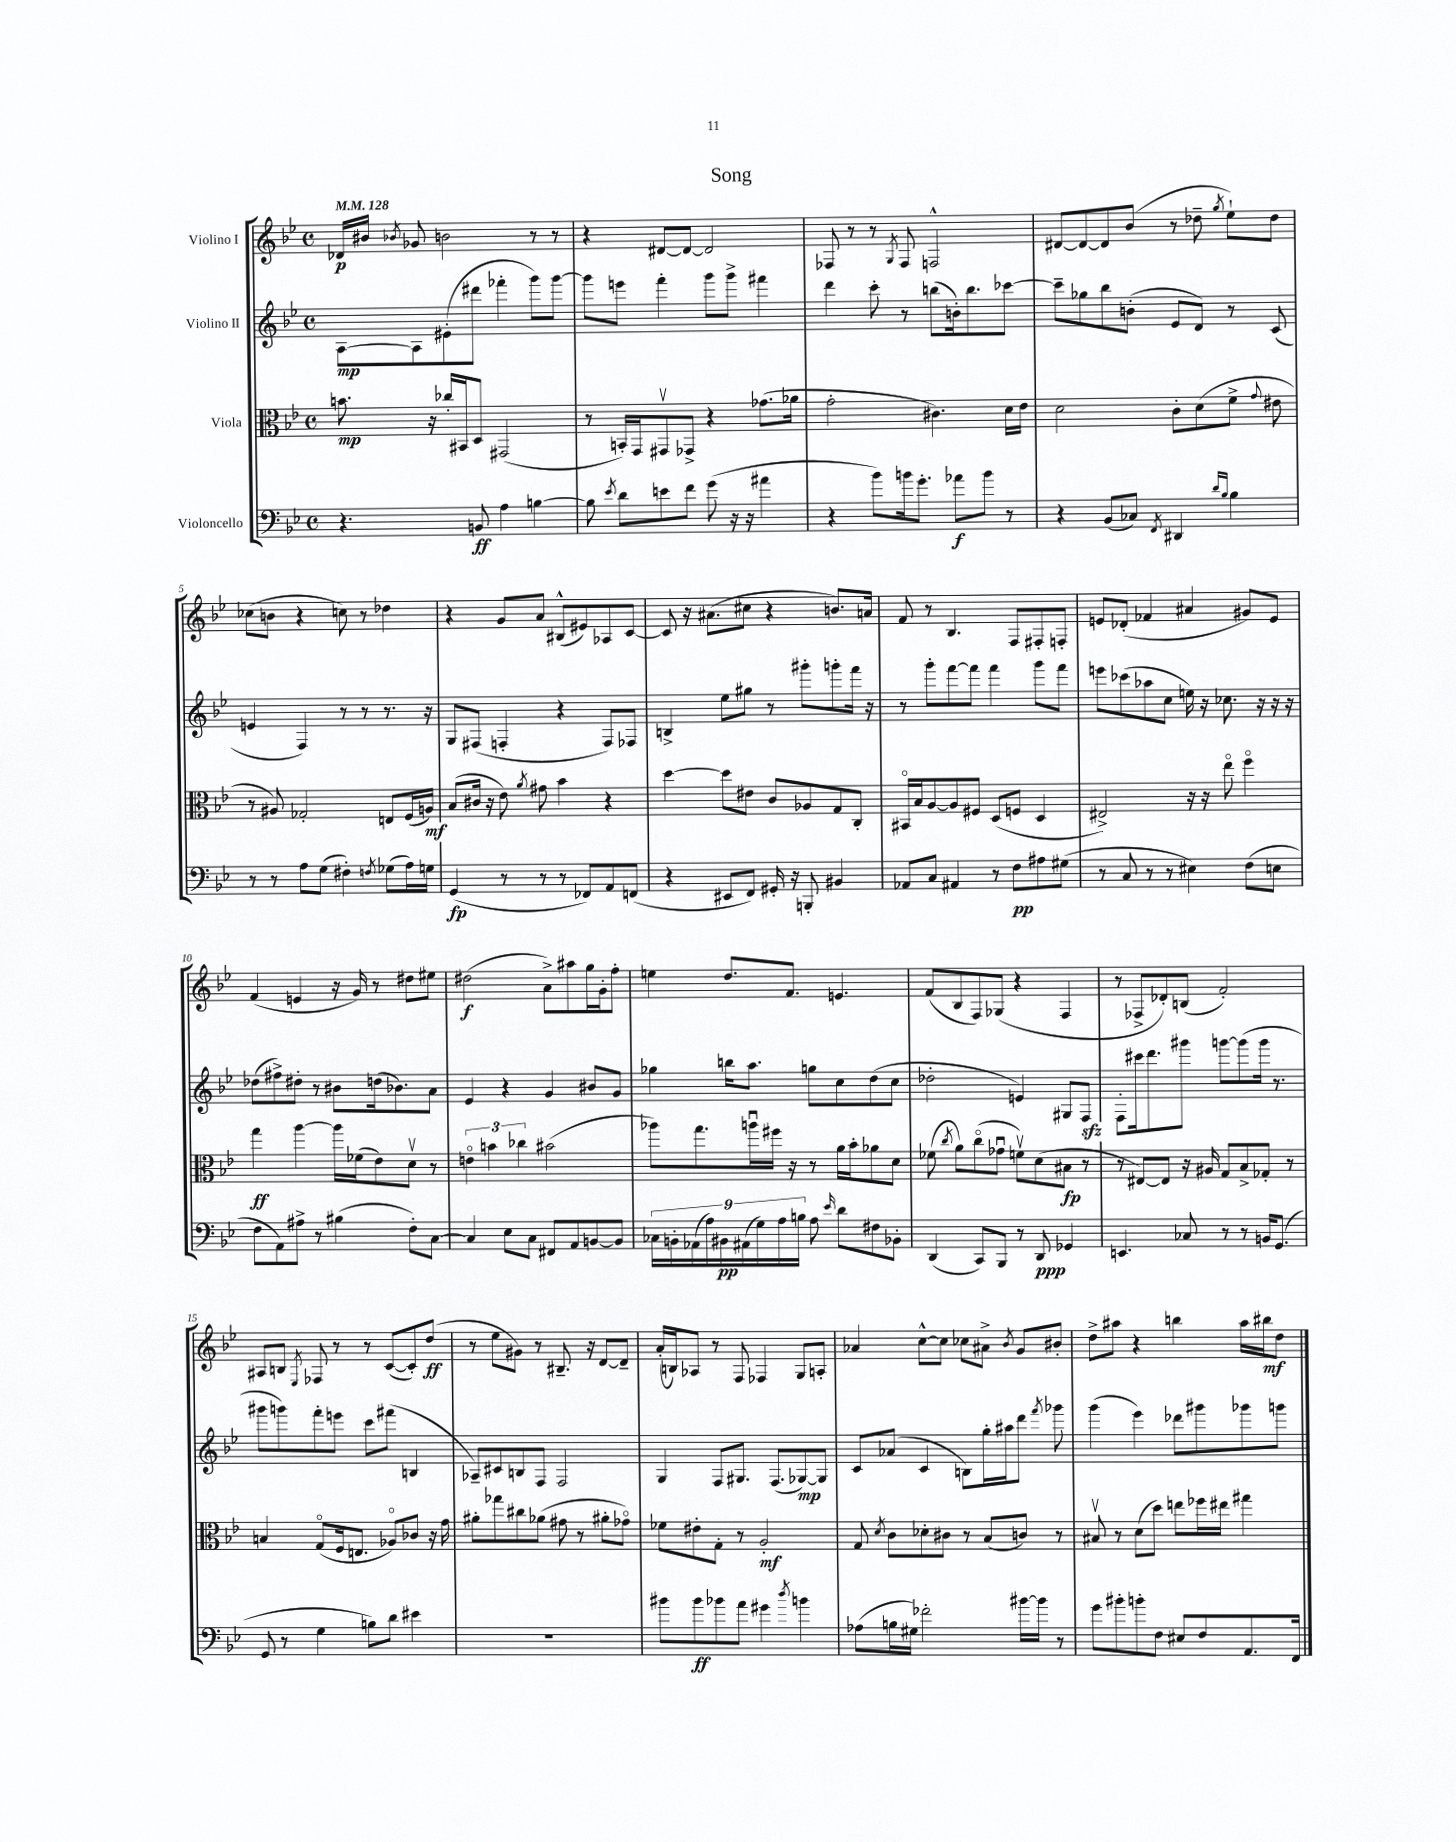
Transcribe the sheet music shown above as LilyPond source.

\header { title = "Song" }
<<
\new StaffGroup <<
\new Staff = "s0" \with { instrumentName = "Violino I" } {
    \clef treble \key bes \major \defaultTimeSignature \time 4/4 \tempo 4 = 128
    \autoBeamOff des'16[\p bis'16] \acciaccatura { bes'8 } ges'8 b'2 r8 r8 |
    r4 dis'8[~ dis'8]~ dis'2 |
    fes8 r8 r8 \acciaccatura { g8 } fes8 f2-^ |
    dis'8[~ dis'8~ dis'8 bes'8]( r8 des''8-- \acciaccatura { g''8 } ees''8[-!) des''8] |
    ces''8[( b'8] r4 c''8) r8 des''4 |
    r4 g'8[ a'8] bis8[-^( eis'8) aes8 c'8]~ |
    c'8 r16 ais'8.[( cis''8] r4 b'8.[) a'16] |
    f'8 r8 bes4. f8[ fis8-. f8]-. |
    e'8[ des'8]-.( fes'4 ais'4 gis'8[) e'8] |
    f'4( e'4 r16 g'16) r8 dis''8[ eis''8] |
    dis''2\f( a'8[->) ais''8 g''16 g'16-. f''8]-. |
    e''4 d''8.[ f'8.] e'4. |
    f'8[( bes8 f8) ges8]( r4 f4 |
    r8 fes8[-> des'8-.) b8]( f'2-.) |
    ais8[ b8] \acciaccatura { ees8 } fes8 r8 r8 c'8[~( c'8-.) d''8]\ff( |
    r8 ees''8[ gis'8]) r8 bis8.-- r16 d'8[~ d'8]-- |
    a'16[-.( b16) aes8] r8 f8 fes4 g8[ a8]-. |
    aes'4 c''8[~-^ c''8] ces''8[ ais'8]-> \acciaccatura { bes'8 } g'8[ bis'8]-. |
    d''8[-> ais''8] r4 b''4 ais''16[ bis''16\mf d''8] \bar "|." |
}
\new Staff = "s1" \with { instrumentName = "Violino II" } {
    \clef treble \key bes \major \defaultTimeSignature \time 4/4
    \autoBeamOff a8[~\mp a8 eis'8-.( dis'''8] fes'''4-. g'''8[) g'''8]~ |
    g'''8[ e'''8] f'''4-. g'''8[ g'''8]-> fis'''4 |
    d'''4 c'''8-. r8 b''8[( b'16-.) b''8. ces'''8]~ |
    ces'''8[-- ges''8 bes''8 b'8]-.( ees'8[ d'8]) r8 c'8( |
    e'4 f4) r8 r8 r8. r16 |
    g8[ fis8]( f4-. r4 f8[) fes8] |
    b4-> ees''8[ gis''8] r8 gis'''8[-. g'''8-. f'''16] r16 |
    r8 g'''8[-. f'''8~ f'''8] f'''4 g'''8[ f'''8] |
    e'''8[ ces'''8( aes''8 c''8] e''16) r16 ces''8. r16 r16 r16 |
    des''8[( fis''8->) dis''8]-. r8 bis'8[ d''16( bes'8.) a'8] |
    ees'4 r4 g'4 bis'8[ g'8] |
    ges''4 b''16[ a''8.] g''8[ c''8 d''8( c''8] |
    des''2-. e'4) gis8[ f8]\sfz |
    f8[-. cis'''16 d'''8. gis'''8] g'''8[~ g'''8( g'''16] r8. |
    gis'''8[ g'''8) f'''8-. e'''8] c'''8[ fis'''8]( b4 |
    aes8[--) cis'8 b8 f8] f2 |
    g4 f8[ gis8.] f8.[( ges8~\mp) ges8] |
    c'8[ aes'8]( c'4 b8[) g''16-. ais''16 d'''8] \acciaccatura { f'''8 } ges'''8 |
    g'''4( ees'''4) des'''8[ gis'''8 ges'''8 g'''8] \bar "|." |
}
\new Staff = "s2" \with { instrumentName = "Viola" } {
    \clef alto \key bes \major \defaultTimeSignature \time 4/4
    \autoBeamOff b'8.\mp r16 ces''16[-. bis,16 d8] gis,2( |
    r8 b,16[-.) g,16 gis,8\upbow ges,8]-> r4 ges'8.[( aes'16] |
    g'2-. cis'4.) d'16[ ees'16] |
    d'2 c'8[-. d'8( f'8]-> \appoggiatura { g'8 } eis'8 |
    r8 ais8) ges2-. e8[ f16( a16]\mf) |
    bes8[( cis'16] r16 ees'8) \acciaccatura { a'8 } gis'8 bes'4 r4 |
    d''4~ d''8[ eis'8] c'8[ aes8 g8 c8]-. |
    bis,16[\flageolet bes16 a8~ a8 fis8] d8[( f8] d4 |
    eis2->) r16 r16 ees''8\flageolet f''4\flageolet |
    g''4\ff a''4~ a''16[ fes'16( ees'8) d'8]\upbow r8 |
    \tuplet 3/2 { e'4\flageolet b'4 ces''4 } bis'2( |
    aes''8[) g''8. a''16\downbow fis''16] r16 r8 a'16[ bes'16-. aes'8 d'8] |
    fes'8( \acciaccatura { c''8 } a'8[) c''8\flageolet( ges'8]\downbow f'8[\upbow) d'8( bis8]\fp r8 |
    r8 eis8[~) eis8] r16 ais16 g8[ bes8-> ges8]-. r8 |
    b4 g8[\flageolet( f16 e8.] aes8[\flageolet) ces'8] r16 g'16 |
    ais'8[-. ges''8 cis''8 aes'8]( gis'8 r8 ais'8[-. ges'8]\flageolet) |
    fes'8[ eis'8-. g8]-. r8 a2-.\mf |
    g8 \acciaccatura { d'8 } c'8[ des'8-. cis'8] r8 bes8[( c'8]) r8 |
    bis8\upbow r8 d'8[( d''8]) e''8[ fes''16 eis''16] gis''4 \bar "|." |
}
\new Staff = "s3" \with { instrumentName = "Violoncello" } {
    \clef bass \key bes \major \defaultTimeSignature \time 4/4
    \autoBeamOff r4. b,8\ff a4 b4~ |
    b8 \acciaccatura { ees'8 } d'8[ e'8 f'8] g'8( r16 r16 ais'4 |
    r4 bes'8[) b'16 g'8.]-. aes'8[\f b'8] r8 |
    r4 bes,8[( ces8]) \acciaccatura { f,8 } dis,4 \grace { d'16[ bes16] } bes4 |
    r8 r8 a8[ g8]( fis4-.) \acciaccatura { f8 } ges8[( a16) g16] |
    g,4\fp( r8 r8 r8 fes,8[) a,8 f,8]( |
    r4 eis,8[ f,8]) gis,16-. r16 b,,8-. bis,4 |
    aes,8[ c8] ais,4 r8 f8[\pp ais8 gis8]( |
    r8 c8 r8 r8 eis4) f8[( e8] |
    f8[ a,8) ais8]-> r8 bis4( f8[-.) c8]~ |
    c4 ees8[ c8] fis,8[ a,8 b,8~ b,8] |
    \tuplet 9/8 { ces16[ b,16-. aes,16( a16) bis,16\pp ais,16( g16) a16 b16] } a8 \grace { ees'16 } d'8[ fis8 bes,8]-. |
    d,4( c,8[) bes,,8] r8 d,8\ppp ges,4 |
    e,4. ces8 r8 r8 b,16[ g,8.]( |
    g,8 r8 g4 b8[) d'8] eis'4 |
    R1 |
    bis'8[ bis'8\ff bes'8 a'8] gis'4 \acciaccatura { d''8 } b'4 |
    aes8[( b16 gis16]) fes'2-. bis'16[~ bis'16] r8 |
    g'8[ bis'8-. b'8-. f8] eis8[ f8 a,8. f,16] \bar "|." |
}
>>
>>
